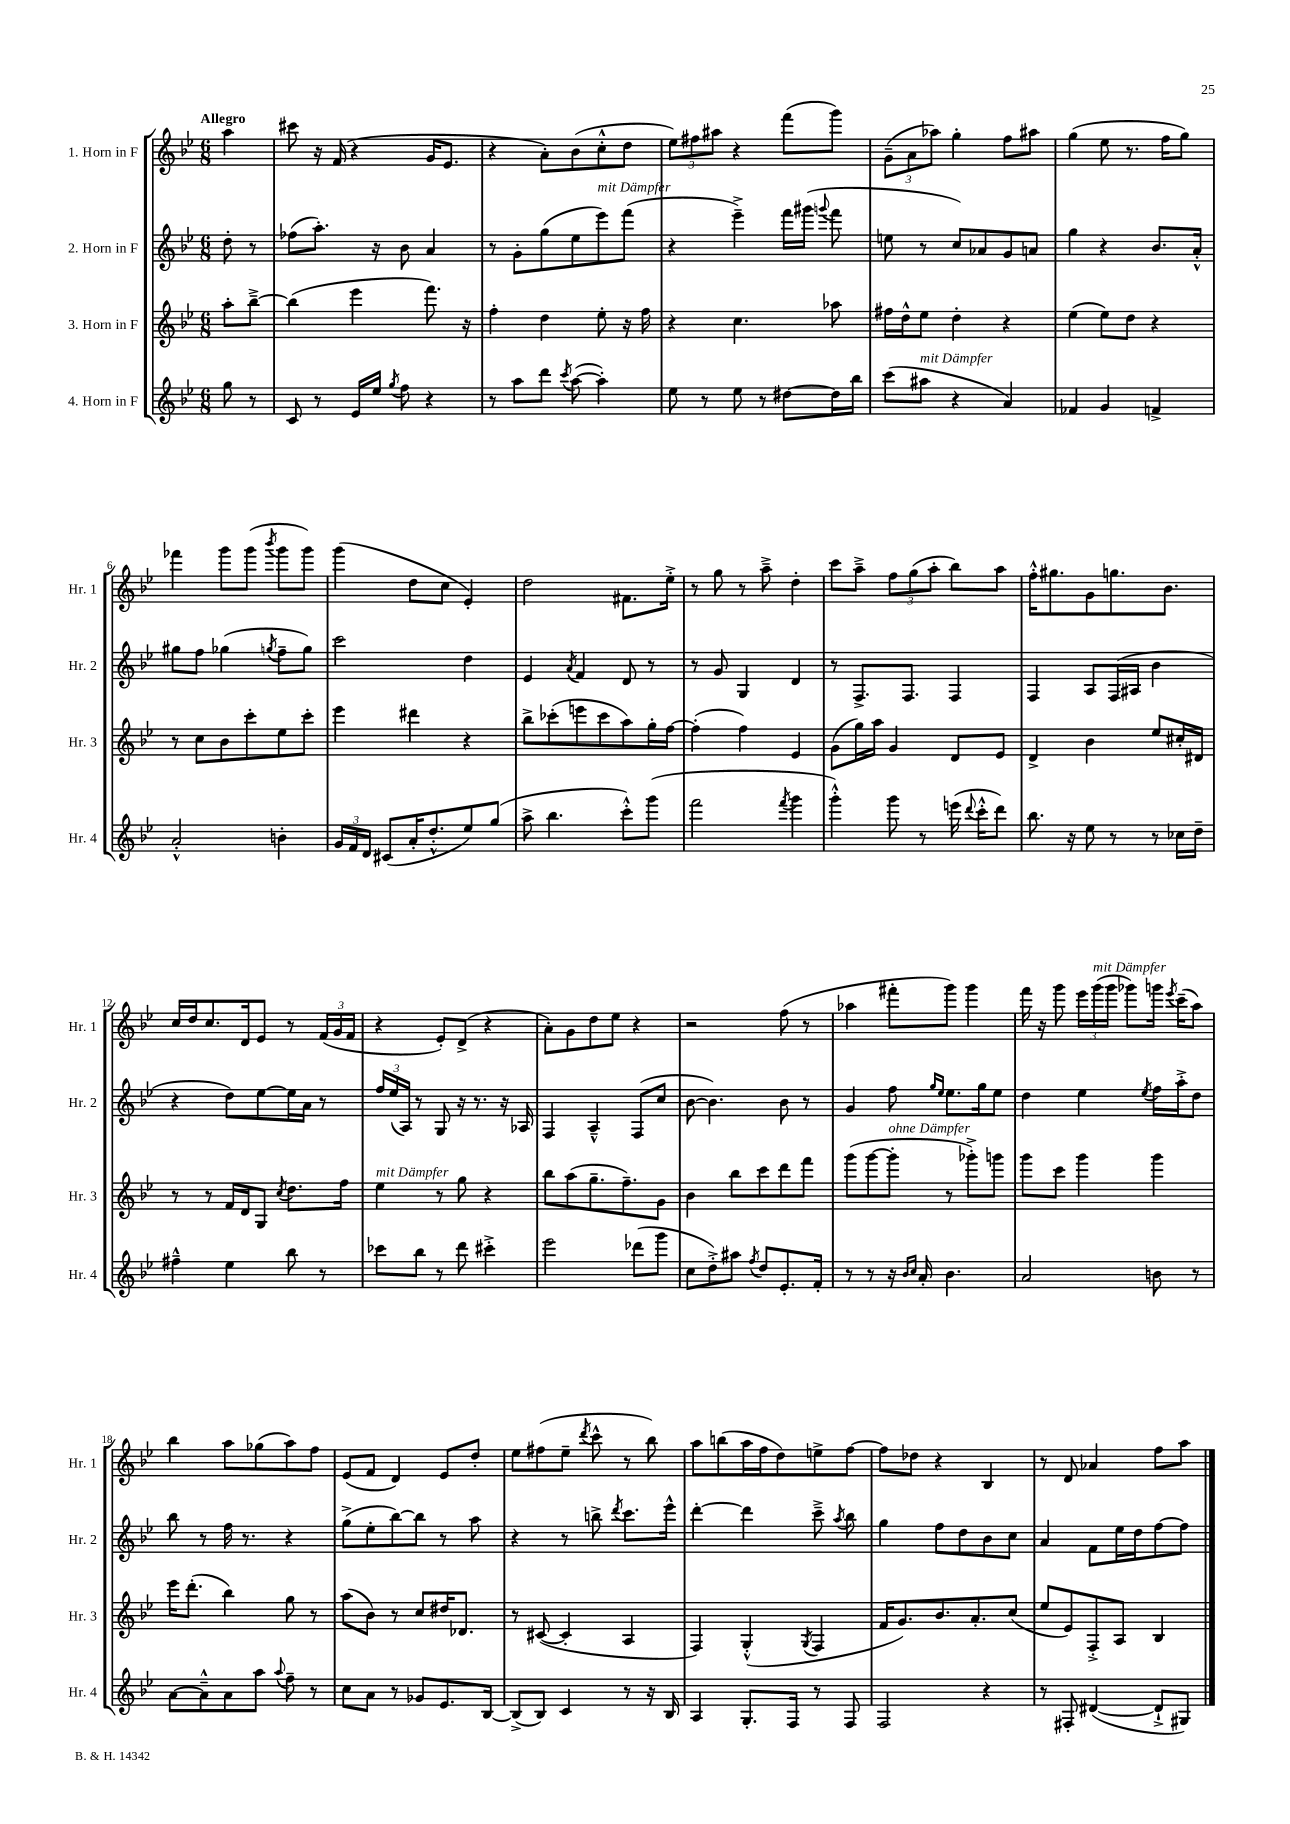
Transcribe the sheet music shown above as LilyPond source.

<<
\new StaffGroup <<
\new Staff = "s0" \with { instrumentName = "1. Horn in F" shortInstrumentName = "Hr. 1" } {
    \clef treble \key bes \major \numericTimeSignature \time 6/8 \partial 4 \tempo "Allegro"
    \autoBeamOff a''4 |
    cis'''8 r16 f'16( r4 g'16[ ees'8.] |
    r4 a'8[-.) bes'8( c''8-.-^ d''8] |
    \tuplet 3/2 { ees''8[) fis''8 ais''8] } r4 f'''8[( g'''8]) |
    \tuplet 3/2 { g'8[--( a'8 aes''8]) } g''4-. f''8[ ais''8] |
    g''4( ees''8 r8. f''16[ g''8]) |
    fes'''4 g'''8[ g'''8]( \acciaccatura { bes'''8 } g'''8[ g'''8]) |
    g'''4( d''8[ c''8] ees'4-.) |
    d''2 fis'8.[ ees''16]-.-> |
    r8 g''8 r8 a''8---> d''4-. |
    c'''8[ a''8]---> \tuplet 3/2 { f''8[ g''8( a''8]-. } bes''8[) a''8] |
    f''16[-.-^ gis''8. g'8 g''8. bes'8.] |
    c''16[ d''16 c''8. d'16 ees'8] r8 \tuplet 3/2 { f'16[( g'16 f'16] } |
    r4 ees'8[-.) d'8]->( r4 |
    a'8[-.) g'8 d''8 ees''8] r4 |
    r2 f''8( r8 |
    aes''4 fis'''8[-. g'''8]) g'''4 |
    f'''16 r16 g'''8 \tuplet 3/2 { ees'''16[ g'''16^\markup { \italic "mit Dämpfer" }( g'''16] } ges'''8[) g'''16] \acciaccatura { ees'''8 } c'''16[--( a''8]) |
    bes''4 a''8[ ges''8( a''8) f''8] |
    ees'8[( f'8] d'4) ees'8[ d''8]-. |
    ees''8[ fis''8( ees''8]-- \acciaccatura { d'''8 } c'''8-^ r8 bes''8) |
    a''8[ b''8( a''16 f''16 d''8) e''8-> f''8]~ |
    f''8[ des''8] r4 bes4 |
    r8 d'8 aes'4 f''8[ a''8] \bar "|." |
}
\new Staff = "s1" \with { instrumentName = "2. Horn in F" shortInstrumentName = "Hr. 2" } {
    \clef treble \key bes \major \numericTimeSignature \time 6/8 \partial 4
    \autoBeamOff d''8-. r8 |
    fes''8[( a''8.]-.) r16 bes'8 a'4 |
    r8 g'8[-. g''8( ees''8 ees'''8^\markup { \italic "mit Dämpfer" }) f'''8]( |
    r4 ees'''4--->) f'''16[ gis'''16]( \appoggiatura { g'''8 } f'''8 |
    e''8 r8 c''8[) aes'8 g'8 a'8] |
    g''4 r4 bes'8.[ a'16]-.-^ |
    gis''8[ f''8] ges''4( \acciaccatura { g''8 } f''8[-- g''8]) |
    c'''2 d''4 |
    ees'4 \acciaccatura { a'8 } f'4 d'8 r8 |
    r8 g'8 g4 d'4 |
    r8 f8.[-> f8.] f4 |
    f4 a8[ f16( ais16] bes'4 |
    r4 d''8[) ees''8~ ees''16 a'16] r8 |
    \tuplet 3/2 { f''16[ ees''16( a16]) } r8 g8 r16 r8. r16 aes16 |
    f4 a4---^ f8[( c''8] |
    bes'8~ bes'4.) bes'8 r8 |
    g'4 f''8 \grace { g''16[ ees''16] } ees''8.[ g''16 ees''8] |
    d''4 ees''4 \acciaccatura { ees''8 } f''16[ a''16-.-> d''8] |
    bes''8 r8 f''16 r8. r4 |
    g''8[->( ees''8-. bes''8~) bes''8] r8 a''8 |
    r4 r8 b''8-> \acciaccatura { d'''8 } c'''8.[ ees'''16]-^ |
    d'''4~-. d'''4 c'''8---> \acciaccatura { a''8 } bes''8 |
    g''4 f''8[ d''8 bes'8 c''8] |
    a'4 f'8[ ees''16 d''16 f''8~ f''8] \bar "|." |
}
\new Staff = "s2" \with { instrumentName = "3. Horn in F" shortInstrumentName = "Hr. 3" } {
    \clef treble \key bes \major \numericTimeSignature \time 6/8 \partial 4
    \autoBeamOff a''8[-. bes''8]~---> |
    bes''4( ees'''4 f'''8.) r16 |
    f''4-. d''4 ees''8-. r16 f''16 |
    r4 c''4. aes''8 |
    fis''16[ d''16-^ ees''8] d''4-. r4 |
    ees''4( ees''8[) d''8] r4 |
    r8 c''8[ bes'8 c'''8-. ees''8 c'''8]-. |
    ees'''4 dis'''4 r4 |
    bes''8[-> ces'''8-.( e'''8 ces'''8 a''8) g''16-. f''16]~ |
    f''4-.( f''4) ees'4 |
    g'8[( g''16) a''16] g'4 d'8[ ees'8] |
    d'4-> bes'4 ees''8[ cis''16-. dis'16] |
    r8 r8 f'16[ d'16 g8] \acciaccatura { c''8 } d''8.[ f''16] |
    ees''4^\markup { \italic "mit Dämpfer" } r8 g''8 r4 |
    bes''8[ a''8( g''8.-- f''8.--) g'8] |
    bes'4 bes''8[ c'''8 d'''8 f'''8] |
    g'''8[( g'''8~ g'''8]-.^\markup { \italic "ohne Dämpfer" } r8 ges'''8[-.->) g'''8] |
    g'''8[ c'''8] g'''4 g'''4 |
    ees'''16[ d'''8.]-.( bes''4) g''8 r8 |
    a''8[( bes'8]) r8 c''8[ dis''16 des'8.] |
    r8 cis'8~( cis'4-. a4 |
    f4) g4-.-^( \acciaccatura { g8 } f4 |
    f'16[ g'8.) bes'8. a'8.-. c''8]( |
    ees''8[ ees'8) f8-.-> a8] bes4 \bar "|." |
}
\new Staff = "s3" \with { instrumentName = "4. Horn in F" shortInstrumentName = "Hr. 4" } {
    \clef treble \key bes \major \numericTimeSignature \time 6/8 \partial 4
    \autoBeamOff g''8 r8 |
    c'8 r8 ees'16[ ees''16] \acciaccatura { g''8 } f''8 r4 |
    r8 a''8[ d'''8] \acciaccatura { c'''8 } a''8~( a''4-.) |
    ees''8 r8 ees''8 r8 dis''8[~ dis''16 bes''16] |
    c'''8[( ais''8]^\markup { \italic "mit Dämpfer" } r4 a'4) |
    fes'4 g'4 f'4-> |
    a'2-.-^ b'4-. |
    \tuplet 3/2 { g'16[ f'16 d'16] } cis'8[( a'16-. d''8.-.-^ ees''8) g''8]( |
    a''8-> bes''4. c'''8[-.-^) g'''8]( |
    f'''2 \acciaccatura { f'''8 } g'''4 |
    g'''4-.-^) g'''8 r8 e'''16( \appoggiatura { d'''8 } c'''16[-.-^ d'''8]) |
    bes''8. r16 ees''8 r8 r8 ces''16[ d''16]-- |
    fis''4---^ ees''4 bes''8 r8 |
    ces'''8[ bes''8] r8 d'''8 cis'''4-.-> |
    ees'''2 des'''8[( g'''8] |
    c''8[ d''8-.->) ais''8] \acciaccatura { f''8 } d''8[ ees'8.-. f'16]-. |
    r8 r8 r16 \grace { bes'16[ c''16] } a'16-. bes'4. |
    a'2 b'8 r8 |
    a'8[~ a'8---^ a'8 a''8] \appoggiatura { a''8 } f''8-- r8 |
    c''8[ a'8] r8 ges'8[ ees'8. bes16]~ |
    bes8[->( bes8]) c'4 r8 r16 bes16 |
    a4 g8.[-. f16] r8 f8 |
    f2 r4 |
    r8 fis8-. dis'4~( dis'8[-!-> gis8]) \bar "|." |
}
>>
>>
